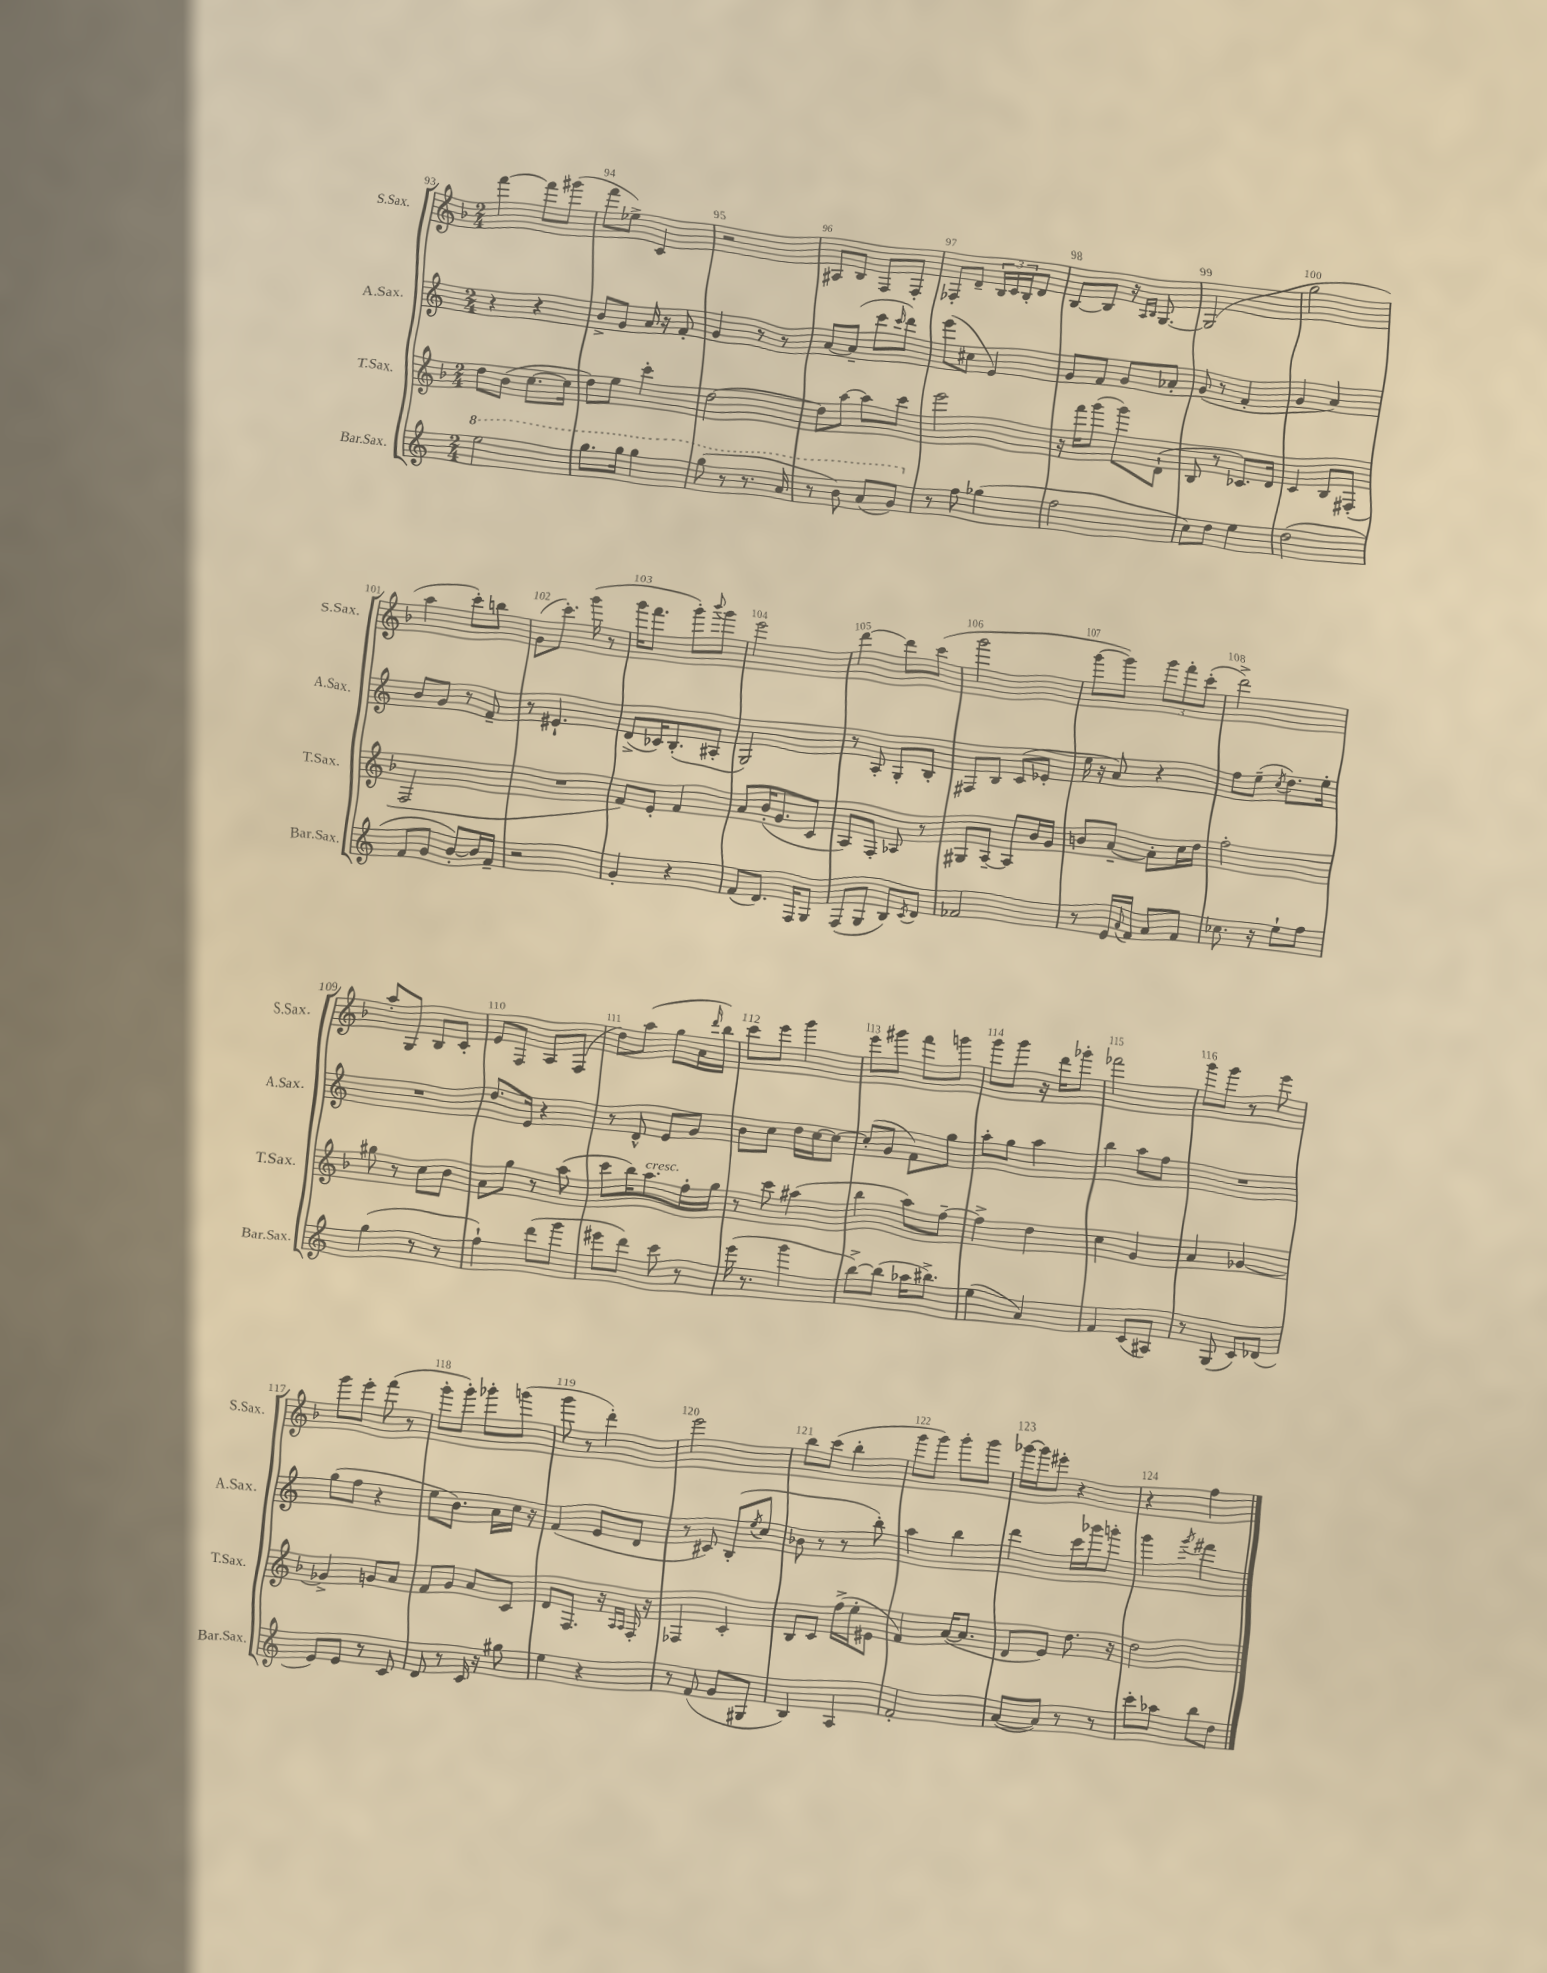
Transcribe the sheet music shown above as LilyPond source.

<<
\new StaffGroup <<
\new Staff = "s0" \with { instrumentName = "S.Sax." shortInstrumentName = "S.Sax." } {
    \clef treble \key f \major \numericTimeSignature \time 2/4
    f'''4~ f'''8 gis'''8( |
    f'''8 ees''8->) c'4 |
    r2 |
    ais8 bes8 f8 f8-. |
    fes8-. d'8-- \tuplet 3/2 { bes16 c'16 bes16-. } d'8 |
    bes8~ bes8 r16 \grace { a16 bes16 } g8.~ |
    g2( |
    g''2 |
    a''4 c'''8-.) b''8 |
    g'8( c'''8.-.) g'''16( r8 |
    g'''16 f'''8. g'''8-.) \appoggiatura { bes'''8 } g'''8 |
    e'''2 |
    d'''4~ d'''8 c'''8( |
    g'''2 |
    g'''8~ g'''8) \tuplet 3/2 { g'''8 f'''8-. c'''8-.( } |
    d'''2->) |
    a''8-. g8 bes8 c'8-. |
    e'8 f8 a8 f8( |
    d''8) a''8( g''8 a'16 \grace { d'''16 } bes''16) |
    c'''8 e'''8 g'''4 |
    e'''8 gis'''8 f'''8 g'''8 |
    g'''8 g'''8 r16 d'''16 ges'''8-. |
    fes'''2 |
    g'''8 g'''8 r8 e'''8 |
    g'''8 e'''8-. f'''8( r8 |
    g'''8-. g'''8-.) ges'''8-. g'''8( |
    g'''8 r8 d'''4-.) |
    e'''2 |
    bes''8 c'''8( bes''4-. |
    g'''8 g'''8) g'''8-. g'''8 |
    ges'''16~ ges'''16 eis'''8-. r4 |
    r4 f''4 \bar "|." |
}
\new Staff = "s1" \with { instrumentName = "A.Sax." shortInstrumentName = "A.Sax." } {
    \clef treble \key c \major \numericTimeSignature \time 2/4
    r4 r4 |
    b'8-> g'8 a'16 r16 f'8-. |
    g'4 r8 r8 |
    a'8~ a'8--( c'''8 \grace { c'''16 } d'''8) |
    e'''8( cis''8 e'4) |
    g'8 f'8 g'8 aes'8-. |
    g'8( r8 f'4-. |
    g'4 a'4) |
    b'8 g'8 r8 f'8-- |
    r8 eis'4.-! |
    d'8->( ces'16) b8.-.( ais8-. |
    g2) |
    r8 a8-. g8-. b8-. |
    fis8 b8 c'8( ees'8-. |
    e''16 r16 a'8) r4 |
    f''8 e''8--( \acciaccatura { c''8 } d''8.) e''16-. |
    R2 |
    d''8. e'16 r4 |
    r8 d'8-^ e'8 g'8 |
    b'8 c''8 d''16 c''16~ c''8~ |
    c''8-.( g'8 f'8) g''8 |
    a''8-. g''8 a''4 |
    b''4 a''8 f''8 |
    R2 |
    g''8( f''8 r4 |
    e''8 b'8.) a'16 c''16 r16 |
    f'4( e'8 d'8 |
    r8 cis'8) b8-.( \acciaccatura { e''8 } c''8 |
    bes'8 r8 r8 b''8-.) |
    a''4 b''4 |
    d'''4 c'''16 ges'''16 g'''8-. |
    g'''4 \acciaccatura { g'''8 } fis'''4 \bar "|." |
}
\new Staff = "s2" \with { instrumentName = "T.Sax." shortInstrumentName = "T.Sax." } {
    \clef treble \key f \major \numericTimeSignature \time 2/4
    d''8 bes'8( c''8.~ c''16 |
    d''8) e''8 c'''4-. |
    d''2~ |
    d''8 a''8~ a''8 c'''8 |
    e'''2 |
    r16 f'''16 g'''8( g'''8) d'8-!( |
    bes8 r8 ces'8.) d'16 |
    c'4 bes8 fis8-.( |
    f2 |
    R2 |
    f'8) e'8-. f'4 |
    a'8 bes'16-.( g'8. c'8 |
    a8) f8-. aes8 r8 |
    gis8 a8~-- a8 bes'16 g'16 |
    b'8 a'8~-- a'8-. c''16 d''16 |
    f''2-. |
    gis''8 r8 c''8 bes'8 |
    a'8 g''8 r8 a''8( |
    c'''8 bes''16) a''8.^\markup { \italic "cresc." } f''16-. g''16 |
    r8 c'''8 ais''4( |
    bes''4 a''8) f''8~-- |
    f''4-> d''4 |
    c''4 g'4 |
    a'4 ges'4~ |
    ges'4-> g'8 a'8 |
    f'8 g'8 a'8 c'8 |
    d'8 f8. r16 \grace { a16 a16 } f16-. r16 |
    fes4 c'4-. |
    bes8 c'8 f''16->( e''16-. eis'8 |
    f'4) a'16~( a'8. |
    d'8 e'8) d''8. r16 |
    d''2 \bar "|." |
}
\new Staff = "s3" \with { instrumentName = "Bar.Sax." shortInstrumentName = "Bar.Sax." } {
    \clef treble \key c \major \numericTimeSignature \time 2/4
    \ottava #1 e'''2 |
    g'''8. g'''16 g'''4 |
    g'''8( r8 r8. a''16 |
    r8 b''8) a''8( g''8) \ottava #0 |
    r8 f''8 ges''4( |
    f''2 |
    c''8) d''8 e''4 |
    d''2( |
    f'8 g'8 b'8~-.) b'16 f'16-- |
    r2 |
    g'4-. r4 |
    f'8( d'8.) f16 g8 |
    f8( g8 b8) \acciaccatura { c'8 } d'8 |
    fes'2 |
    r8 e'16 \appoggiatura { a'8 } f'16 a'8 f'8 |
    ces''8. r16 e''8-! f''8 |
    g''4( r8 r8 |
    f''4-!) d'''8( g'''8 |
    eis'''8 d'''8) c'''8 r8 |
    e'''16( r8. g'''4 |
    b''8~->) b''8( aes''16 bis''8.->) |
    e''4( a'4) |
    f'4 c'8( ais8) |
    r8 g8( c'8) des'8( |
    e'8) e'8 r8 c'8 |
    d'8 r8 c'16 r16 gis''8 |
    e''4 r4 |
    r8 f'8( g'8 gis8 |
    b4) a4 |
    f'2-. |
    a'8~( a'8) r8 r8 |
    c'''8-. aes''8 b''8 d''8 \bar "|." |
}
>>
>>
\layout { \context { \Score currentBarNumber = #93 \override BarNumber.break-visibility = ##(#f #t #t) barNumberVisibility = #all-bar-numbers-visible } }
